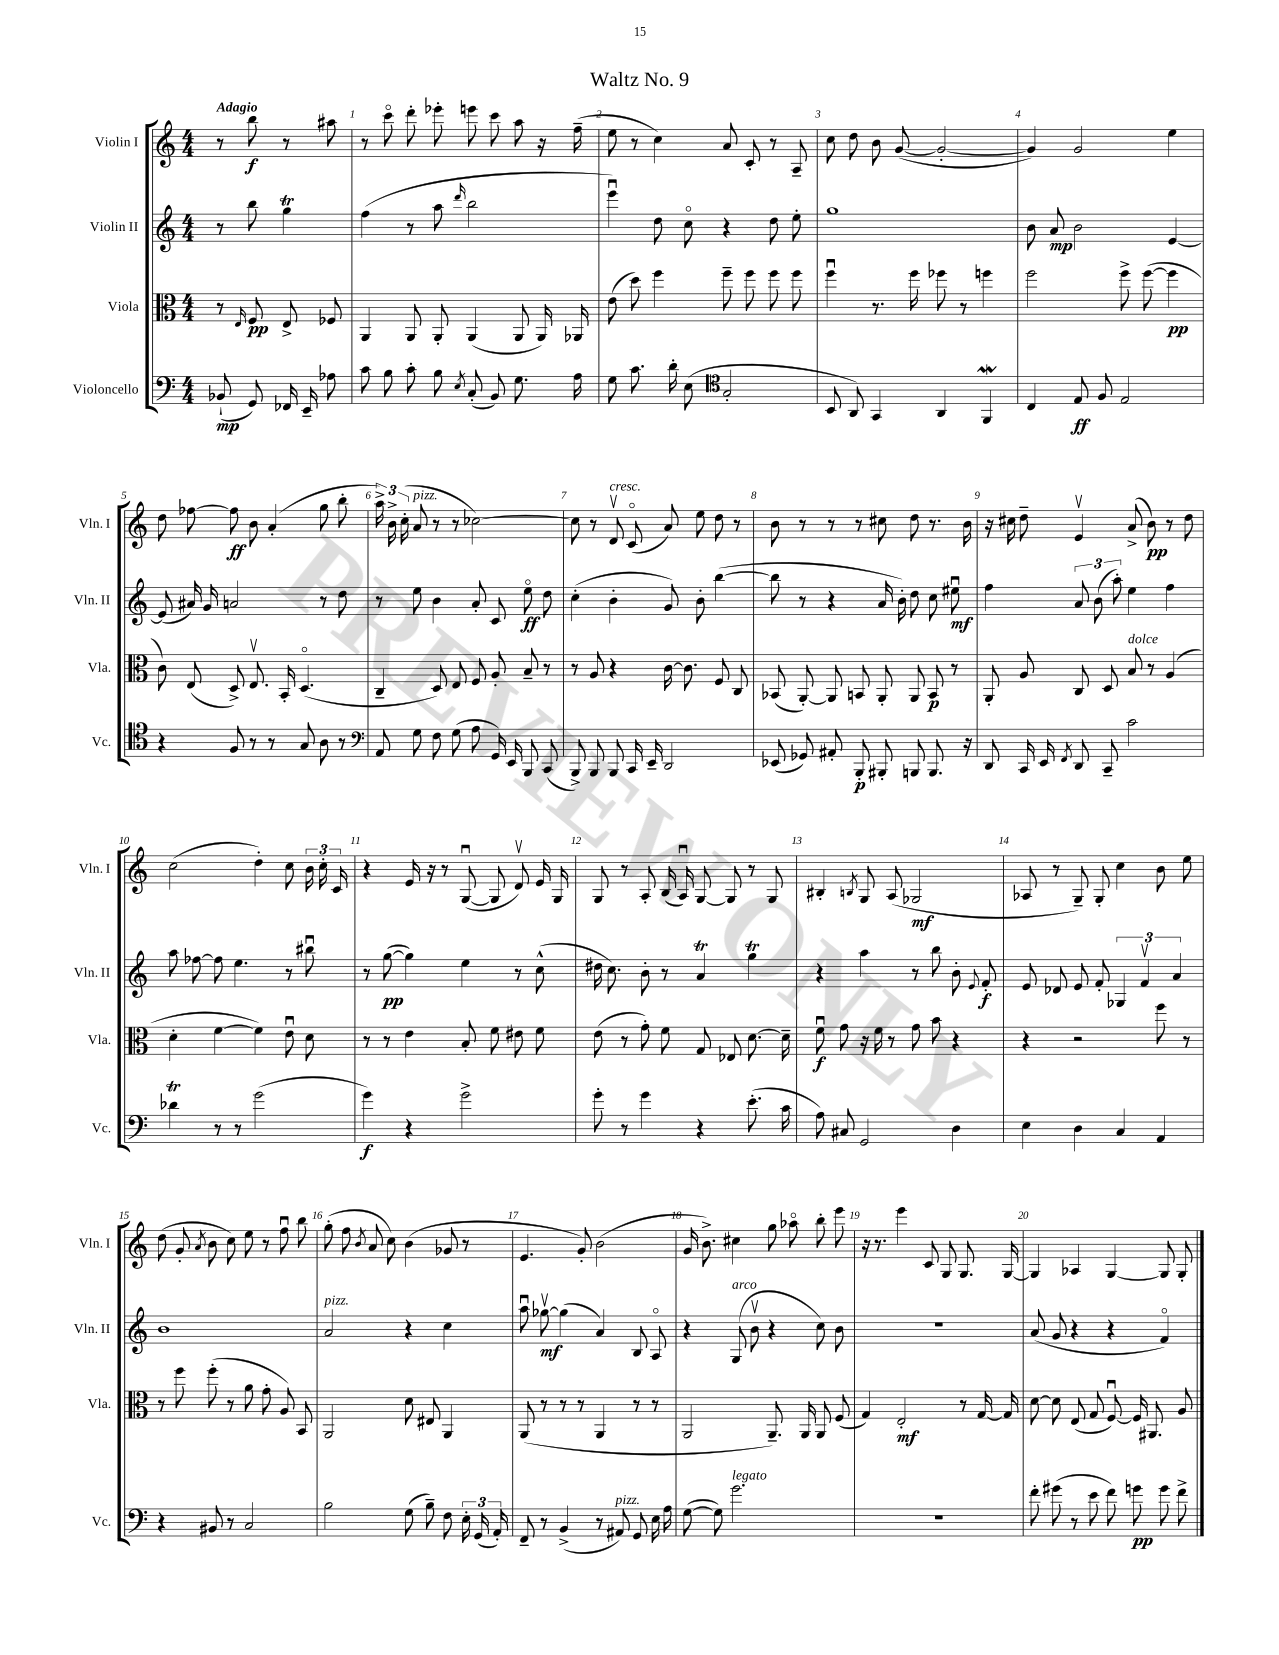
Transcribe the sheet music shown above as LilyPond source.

\header { title = "Waltz No. 9" }
<<
\new StaffGroup <<
\new Staff = "s0" \with { instrumentName = "Violin I" shortInstrumentName = "Vln. I" } {
    \clef treble \key c \major \numericTimeSignature \time 4/4 \partial 2 \tempo "Adagio"
    \autoBeamOff r8 b''8\f r8 ais''8 |
    r8 c'''8\flageolet d'''8-. ees'''8-. e'''8 c'''8 a''8 r16 f''16--( |
    e''8 r8 c''4) a'8 c'8-. r8 a8-- |
    c''8 d''8 b'8 g'8~( g'2~-. |
    g'4) g'2 e''4 |
    d''8 fes''8~ fes''8\ff b'8 a'4-.( g''8 b''8-. |
    \tuplet 3/2 { a''16->) b'16-> c''16-.( } a'8^\markup { \italic "pizz." } r8 r8 ces''2~) |
    ces''8 r8 d'8\upbow^\markup { \italic "cresc." } c'8\flageolet( a'8) e''8 d''8 r8 |
    b'8 r8 r8 r8 cis''8 d''8 r8. b'16 |
    r16 cis''16 d''8-- e'4\upbow a'8->( b'8\pp) r8 d''8 |
    c''2( d''4-.) c''8 \tuplet 3/2 { b'16 c''16-. c'16 } |
    r4 e'16 r16 r8 g8~\downbow( g8 d'8\upbow) e'16 g16 |
    g8 r8 a8-. b16( a16\downbow) g8~ g8 r8 g8 |
    bis4-. \acciaccatura { b8 } g8 a8( ges2\mf |
    aes8 r8 g8--) g8-. c''4 b'8 e''8 |
    d''8( g'8-. \acciaccatura { a'8 } b'8 c''8) e''8 r8 f''8\downbow b''8 |
    g''8-.( f''8 \acciaccatura { b'8 } a'8 c''8) b'4( ges'8 r8 |
    e'4. g'8-.) b'2( |
    g'16 b'8.->) cis''4 g''8 aes''8\flageolet b''8-. e'''8 |
    r16 r8. e'''4 c'8 g8 g8. g16~ |
    g4 aes4 g4~ g8 g8-. \bar "|." |
}
\new Staff = "s1" \with { instrumentName = "Violin II" shortInstrumentName = "Vln. II" } {
    \clef treble \key c \major \numericTimeSignature \time 4/4 \partial 2
    \autoBeamOff r8 b''8 g''4\trill |
    f''4( r8 a''8 \grace { d'''16 } b''2 |
    e'''4\downbow) d''8 c''8\flageolet r4 d''8 e''8-. |
    g''1 |
    b'8 a'8\mp b'2 e'4~ |
    e'8( ais'16) g'16 a'2 r8 d''8 |
    r8 e''8 b'4 a'8-. c'8 e''8\flageolet\ff d''8 |
    c''4-.( b'4-. g'8) b'8-. b''4~( |
    b''8 r8 r4 a'16 b'16-.) d''8 c''8 eis''8\downbow\mf |
    f''4 \tuplet 3/2 { a'8 b'8( a''8-.) } e''4 f''4 |
    a''8 fes''8~ fes''8 e''4. r8 bis''8\downbow |
    r8 g''8~\pp( g''4) e''4 r8 c''8-^( |
    dis''16 c''8.) b'8-. r8 a'4\trill g''4\trill |
    r4 a''4 r8 b''8 b'8-. \appoggiatura { e'8 } f'8-.\f |
    e'8 des'8 e'8 f'8-. \tuplet 3/2 { ges4 f'4\upbow a'4 } |
    b'1 |
    a'2^\markup { \italic "pizz." } r4 c''4 |
    a''8\downbow ges''8~\upbow\mf ges''4( a'4) b8 a8\flageolet |
    r4 g8^\markup { \italic "arco" }( b'8\upbow r4 c''8) b'8 |
    R1 |
    a'8( g'8 r4 r4 f'4\flageolet) \bar "|." |
}
\new Staff = "s2" \with { instrumentName = "Viola" shortInstrumentName = "Vla." } {
    \clef alto \key c \major \numericTimeSignature \time 4/4 \partial 2
    \autoBeamOff r8 \grace { e16 } f8\pp e8-> fes8 |
    a,4 a,8 a,8-. a,4( a,8 a,16) aes,16 |
    e'8( d''8) f''4 f''8-- f''8 f''8 f''8 |
    f''4\downbow r8. f''16 fes''8 r8 f''4 |
    f''2 f''8-> f''8~( f''4\pp |
    c'8) e8( d8->) e8.\upbow b,16-. d4.\flageolet( |
    c4-- d8) e8 f8 a8-. b8-- r8 |
    r8 a8 r4 c'16~ c'8. f8 c8 |
    bes,8( a,8~-.) a,8 b,8 a,8-. a,8 b,8\p r8 |
    a,8-. a8 c8 d8 b8^\markup { \italic "dolce" } r8 a4( |
    d'4-. f'4~ f'4) e'8\downbow d'8 |
    r8 r8 e'4 b8-. f'8 eis'8 f'8 |
    e'8( r8 g'8-.) f'8 g8 ees8 d'8.~ d'16-- |
    f'8\downbow\f g'8 r16 f'16 r8 g'8 b'8 r4 |
    r4 r2 f''8 r8 |
    r8 f''8 f''8-.( r8 a'8 g'8-. a8) b,8 |
    a,2 d'8 eis8 a,4 |
    a,8( r8 r8 r8 a,4 r8 r8 |
    a,2 a,8.--) a,16 a,8 f8( |
    g4) e2-.\mf r8 g16~ g16 |
    d'8~ d'8 e8( g8 f8~\downbow) f16 ais,8. a8 \bar "|." |
}
\new Staff = "s3" \with { instrumentName = "Violoncello" shortInstrumentName = "Vc." } {
    \clef bass \key c \major \numericTimeSignature \time 4/4 \partial 2
    \autoBeamOff bes,8-!\mp( g,8) fes,16 e,16-- aes8 |
    c'8 b8 c'8-. b8 \acciaccatura { e8 } c8-.( b,8) g8. a16 |
    g8 c'8. d'16-. e8( \clef tenor g2-. |
    b,8 a,8) g,4 a,4 f,4\mordent |
    c4 e8\ff f8 e2 |
    r4 f8 r8 r8 g8 a8 r8 |
    \clef bass a,8 g8 f8 g8( a8 g,16) e,16 b,,8 c,8( |
    b,,8->) b,,8 b,,8 c,16 e,16-- d,2 |
    ees,8( ges,8) ais,8-. b,,8-.\p bis,,8-. b,,8 b,,8. r16 |
    d,8 c,16 e,16 \acciaccatura { f,8 } d,8 c,8-- c'2 |
    des'4\trill r8 r8 g'2( |
    g'4\f) r4 g'2-> |
    g'8-. r8 g'4 r4 e'8.-.( c'16 |
    a8) cis8 g,2 d4 |
    e4 d4 c4 a,4 |
    r4 bis,8 r8 c2 |
    b2 g8( b8--) f8 \tuplet 3/2 { e16-. g,16( a,16-.) } |
    f,8-- r8 b,4->( r8 ais,8^\markup { \italic "pizz." }) g,8 e16 a16 |
    g8~( g8) g'2.^\markup { \italic "legato" } |
    R1 |
    f'8-. gis'8( r8 e'8 f'8) g'8\pp g'8 f'8-> \bar "|." |
}
>>
>>
\layout { \context { \Score \override BarNumber.break-visibility = ##(#f #t #t) barNumberVisibility = #all-bar-numbers-visible } }
